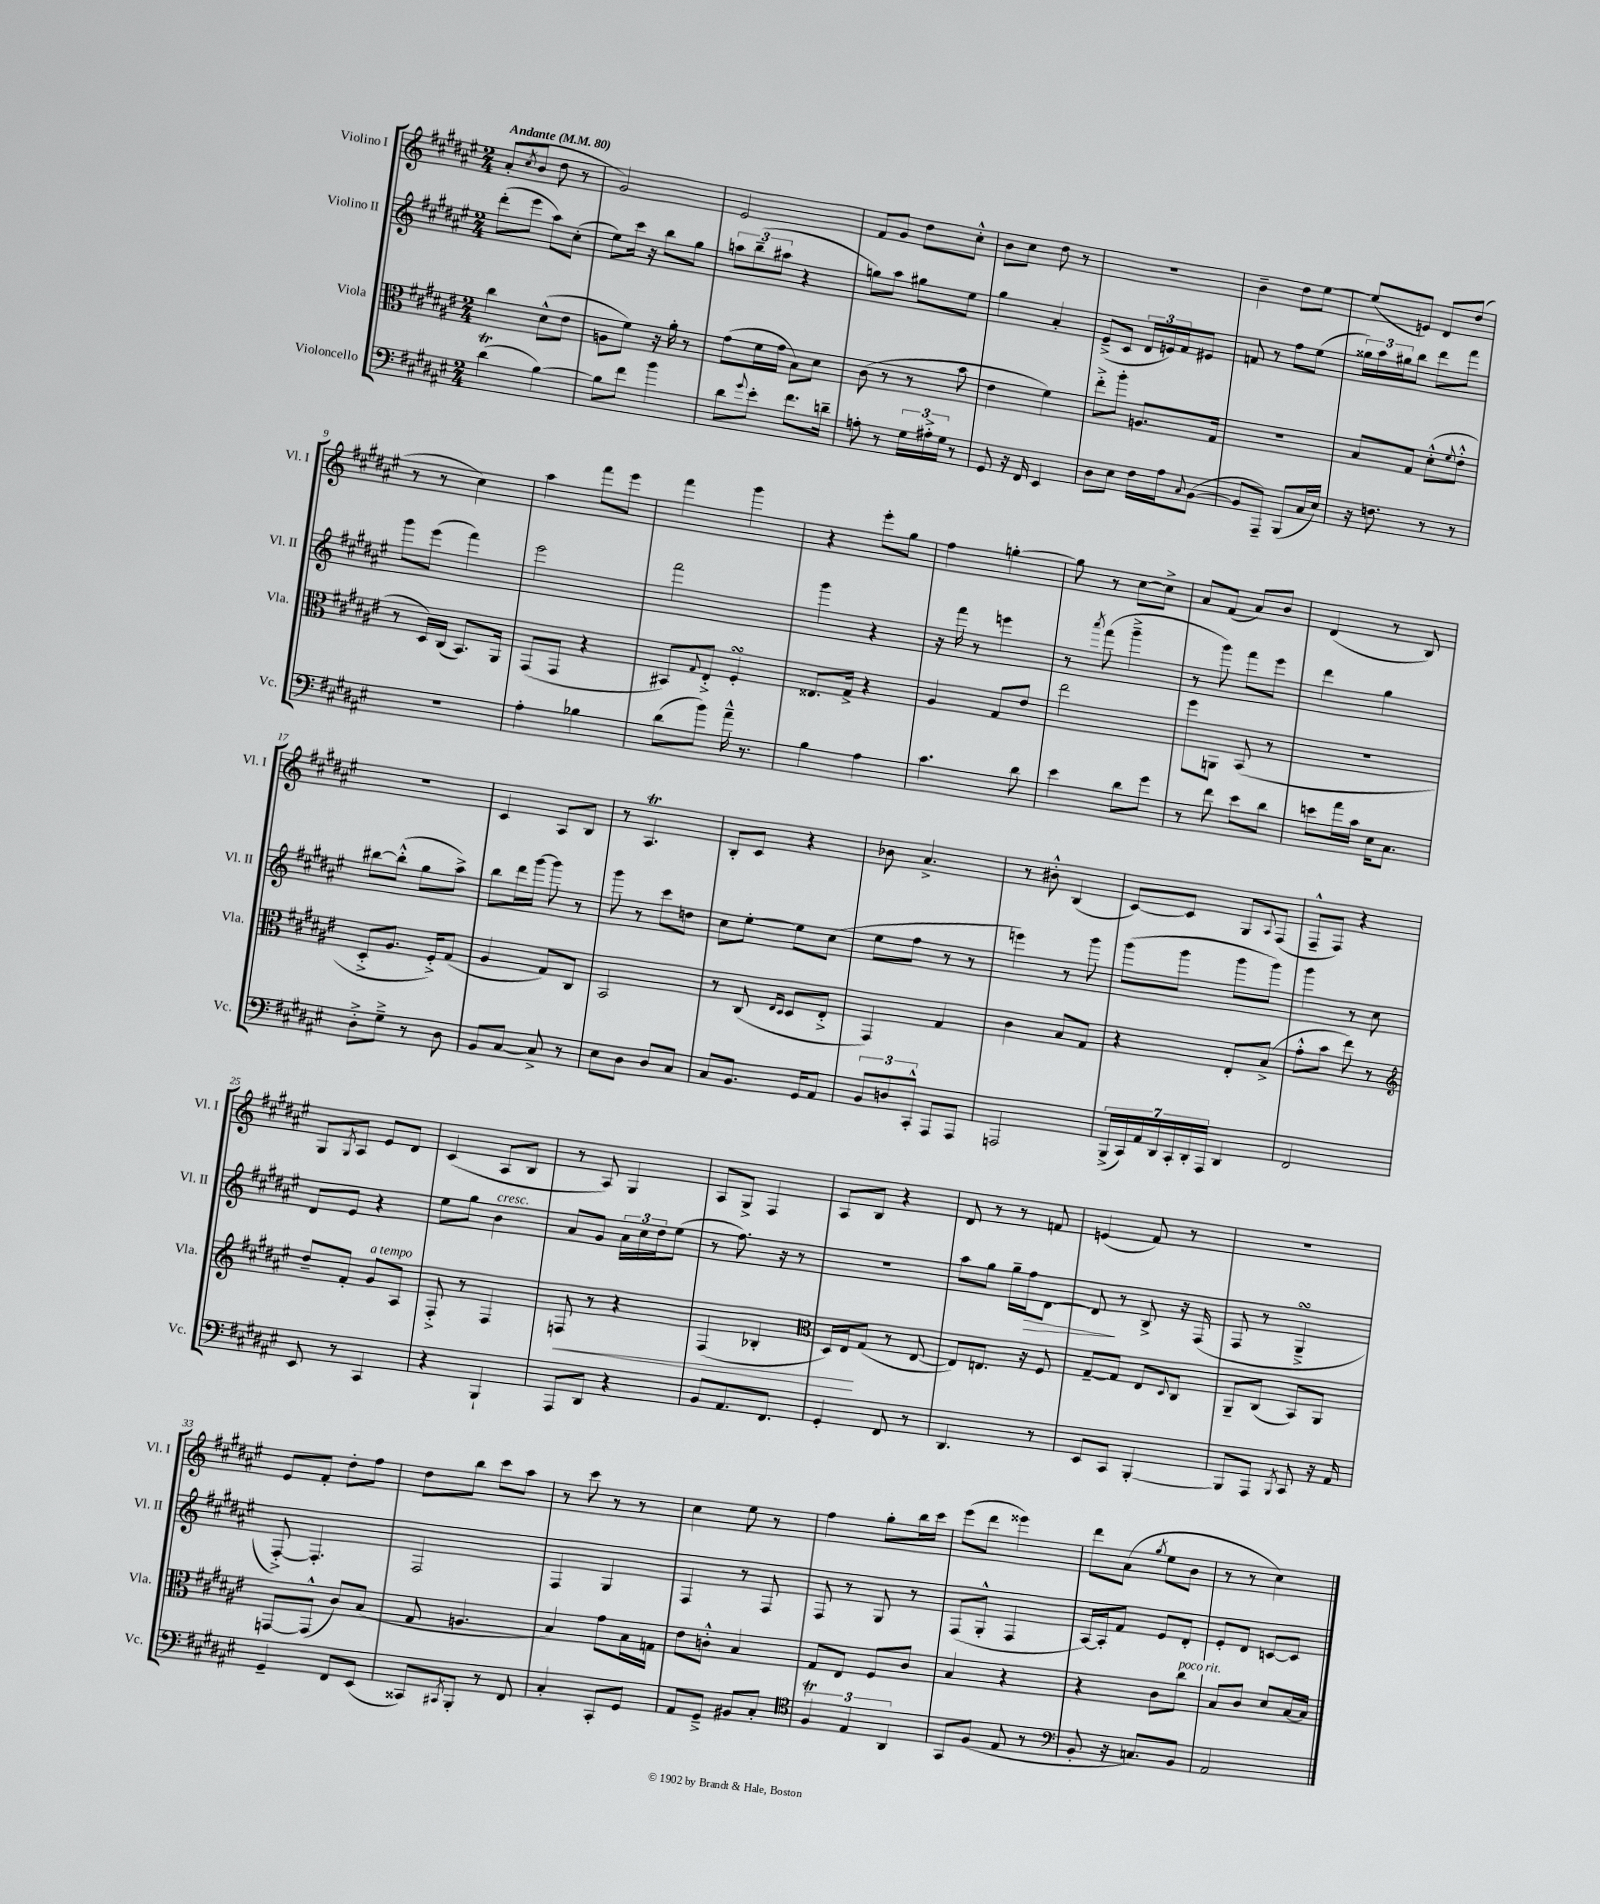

**kern	**kern	**kern	**kern
*staff4	*staff3	*staff2	*staff1
*clefF4	*clefC3	*clefG2	*clefG2
*k[f#c#g#d#a#e#]	*k[f#c#g#d#a#e#]	*k[f#c#g#d#a#e#]	*k[f#c#g#d#a#e#]
*M2/4	*M2/4	*M2/4	*M2/4
*MM80	*MM80	*MM80	*MM80
(4d#	4cc#	(8ddd#'	(8a#'
.	.	.	8qcc#
.	.	8eee#	8b
[4B)	(8d#^^	8aa#)	8dd#
.	8e#	(8cc#'	8r
=	=	=	=
8B]	8A	8ee#)	2g#)
8f#	8f#)	16ccc#	.
.	.	16r	.
4b	16r	8bb	.
.	16a#'	.	.
.	8r	8gg#	.
=	=	=	=
8d#	(8g#	12aa	2e#
.	.	(12bb~	.
8qqg#	.	.	.
8e#'	16f#	.	.
.	.	12aa#	.
.	16g#	.	.
8.f#	8B)	4r	.
.	8d#	.	.
16d~	.	.	.
=	=	=	=
8A'	(8c#	8gg)	8f#
8r	8r	8aa#	8g#
24G#	8r	8gg#	8dd#
24A#'^	.	.	.
24G#	.	.	.
8r	8b	8ee#	8cc#'^^
=	=	=	=
8GG#	4e#	4gg#	8b
16r	.	.	8cc#
16FF#	.	.	.
4EE#	4f#)	4a#'	8dd#
.	.	.	8r
=	=	=	=
8D#	8ee#'^	(8e#~^	2r
8E#	8aa#'	8c#	.
16F#	8.A	24d#	.
.	.	24e)	.
16A#	.	.	.
.	.	24f#	.
8qqC#	.	.	.
([8BB	.	8e#	.
.	16G#	.	.
=	=	=	=
8BB]	2r	8f	4b~
8AAA#~)	.	8r	.
(8BBB	.	8ff#	8dd#
16C#	.	(8ee#	[8ee#
16E#)	.	.	.
=	=	=	=
16r	8B	24gg##)	(8ee#]
.	.	24aa#	.
8.F	.	.	.
.	.	24gg#	.
.	8G#	8bb	8e)
8r	(8d#'^^	8ddd#	8d#
.	8qqf#	.	.
8r	8e#'^^	8fff#	(8dd#
=	=	=	=
2r	8r	8ggg#	8r
.	16D#)	(8eee#	8r
.	(16C#	.	.
.	8.BB)	4fff#)	4cc#)
.	16AA#	.	.
=	=	=	=
4A#'	(8GG#	2eee#	4aa#
.	8GG#	.	.
4B-	4r	.	8fff#
.	.	.	8eee#
=	=	=	=
(8d#	8BB#)	2fff#	4fff#
.	8qqG#	.	.
8b)	8E#'^	.	.
16a#~^^	4F#'	.	4ggg#
8.r	.	.	.
=	=	=	=
4B	8.E##	4ggg#	4r
.	16G#^	.	.
4A#	4r	4r	8eee#'
.	.	.	8gg#
=	=	=	=
4.c#	4A#	16r	4ff#
.	.	16fff#	.
.	.	8r	.
.	8G#	4eee	[4gg'
8d#	8e#	.	.
=	=	=	=
4e#	2ee#	8r	8gg]
.	.	8qaaa#	.
.	.	(8fff#	8r
8d#	.	4ggg#~^	[8cc#
8g#	.	.	8cc#^]
=	=	=	=
8r	8ff#	8r	8a#
8f#	8AA	8ggg#)	(8f#
8e#	(8BB	8fff#	8a#)
8d#	8r	8eee#	8b
=	=	=	=
8e	2r	4ddd#	(4d#
16a#	.	.	.
16c#	.	.	.
16E#	.	4gg#	8r
8.C#	.	.	.
.	.	.	8B)
=	=	=	=
8D#'^	8D#'^	[8bb#	2r
8G#~^	8.A#	(8bb#'^^]	.
8r	.	8gg#	.
.	16F#'^)	.	.
8D#	(8G#	8aa#^)	.
=	=	=	=
8BB	4A#	8bb	4c#
[8C#	.	16ddd#	.
.	.	[16ggg#	.
8C#^]	8G#)	8ggg#]	8A#
8r	8C#	8r	8B
=	=	=	=
8E#	2BB	8ggg#	8r
8D#	.	8r	4.A#
8D#	.	8ccc#	.
8C#	.	8dd	.
=	=	=	=
8C#	8r	8cc#	8B'
8.BB	(8C#	[8ee#'	8c#
.	16qqE#	.	.
.	16qqD#	.	.
.	8D#	8ee#]	4r
16GG#	.	.	.
8AA#	8E#'^	(8cc#	.
=	=	=	=
12BB	4GG#)	8ee#	8b-
12D	.	.	.
.	.	8ff#	4.a#^
12CC#'^^	.	.	.
8AAA#	4G#	8r	.
8AAA#	.	8r	.
=	=	=	=
2AAA	4c#	4eee)	8r
.	.	.	8b#'^^
.	8B	8r	(4B
.	8G#	8ggg#	.
=	=	=	=
(28BBB^	4r	(8ggg#	[8c#)
28CC#)	.	.	.
28AA#	.	.	.
28DD#	.	.	.
.	.	8ggg#	8c#]
28CC#'	.	.	.
28DD#'	.	.	.
28AAA#	.	.	.
4DD#	8E#'	8ggg#	8G#
.	.	.	8qqA#
.	(8B^	8ggg#)	(8F#
=	=	=	=
2FF#	8g#'^^	4ggg#	8F#~^^
.	8b	.	8F#)
.	8ee#)	8r	4r
.	8r	8cc#	.
=	=	=	=
*	*clefG2	*	*
8EE#	8dd#~	8d#	8G#
.	.	.	8qG#
8r	8f#'	8e#	8A#
4CC#	8g#	4r	8e#
.	8A#	.	8d#
=	=	=	=
4r	8F#'^	8ee#	(4c#
.	8r	8gg#	.
4BBB`	4F#	4b	8A#
.	.	.	8B
=	=	=	=
8AAA#	8F	8a#	8r
8DD#	8r	8g#	8A#)
4r	4r	24a#	4G#
.	.	24cc#	.
.	.	24dd#	.
.	.	(8ee#	.
=	=	=	=
8BB	(4F#	8r	8A#
8.AA#	.	8.ff#)	8G#^
.	4B-'	.	4F#
8.FF#	.	16r	.
.	.	8r	.
=	=	=	=
*	*clefC3	*	*
4GG#'	16D#)	2r	8A#
.	16E#	.	.
.	(8G#	.	8B
8FF#	8r	.	4r
8r	[8E#	.	.
=	=	=	=
4.DD#	8E#])	8aa#	8d#
.	8.E	8gg#	8r
.	.	16gg#~	8r
.	16r	16ff#	.
8r	8F#	[8d#	8f
=	=	=	=
8EE#	[8G#~	8d#]	(4e
8CC#	8G#]	8r	.
[4BBB'	8E#	8B^	8f#)
.	8qqD#	.	.
.	8C#	16r	8r
.	.	(16F#	.
=	=	=	=
8BBB]	8AA#~	8F#	2r
8AAA#	(8C#	8r	.
8qBBB	.	.	.
8CC#	8BB)	4G#~^	.
16r	8AA#	.	.
16AA#	.	.	.
=	=	=	=
4GG#~	[8GG	[8F#'^)	8e#
.	(8GG^^]	4.F#']	8f#'
8FF#	8c#)	.	8dd#'
(8EE#	(8B	.	8ff#
=	=	=	=
8CC##)	8G#	2F#	8dd#
8qCC#	.	.	.
8BBB'	4.A	.	8bb
8r	.	.	8ccc#
8FF#	.	.	8aa#
=	=	=	=
4C#'	4B)	4F#	8r
.	.	.	8ccc#
8CC#'	8g#	4G#	8r
8GG#	16B	.	8r
.	16G	.	.
=	=	=	=
8AA#	8e#	4F#	4cc#
8GG#~^	8c'^^	.	.
8BB#	4B	8r	8ee#
8C#'	.	8F#	8r
=	=	=	=
*clefC4	*	*	*
6F#	8G#	8F#	4ff#
.	8E#	8r	.
6E#	.	.	.
.	8F#	8G#	8gg#'
6AA#	.	.	.
.	8c#	8r	16bb
.	.	.	16ccc#
=	=	=	=
8GG#	4B	(8F#	(8eee#
(8F#	.	8G#'^^	8ddd#
8E#	4r	4F#	4eee##)
8r	.	.	.
=	=	=	=
*clefF4	*	*	*
8BB'	4r	[16A#)	8ddd#
.	.	16A#']	.
16r	.	8f#	(8a#
8.C)	.	.	.
.	.	.	8qgg#
.	8c#	8e#	8ee#
8BB	8cc#	8d#'	8b
=	=	=	=
2AA#	8B	8e#'	8r
.	8c#	8d#	8r
.	8d#	[8c	4cc#)
.	[16B	8c]	.
.	16B]	.	.
==	==	==	==
*-	*-	*-	*-
